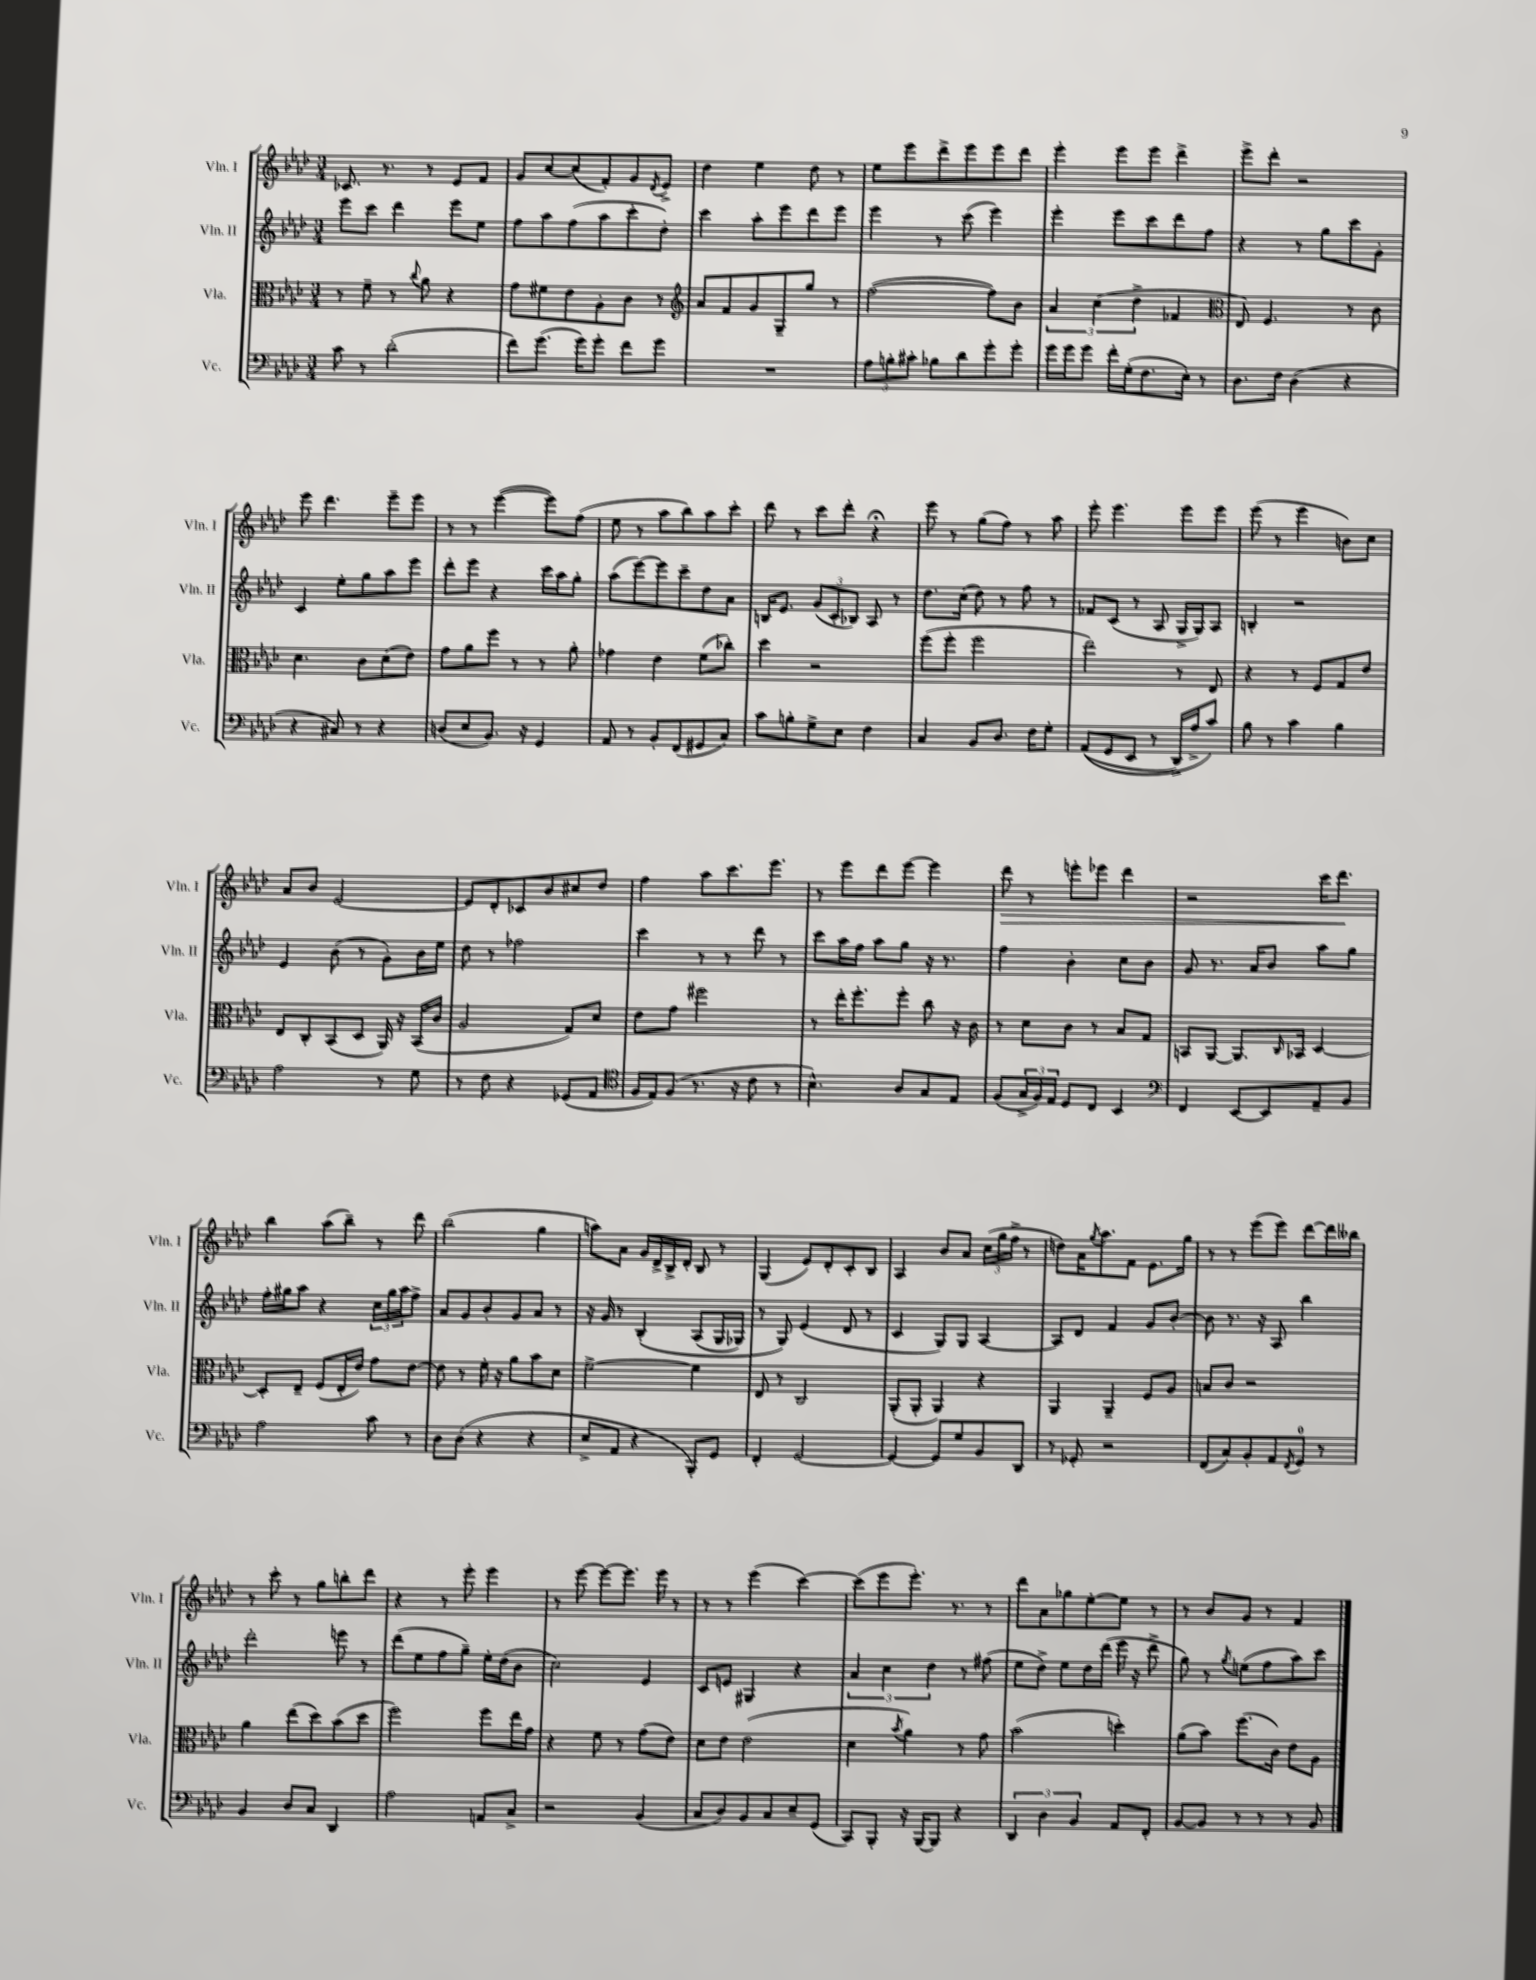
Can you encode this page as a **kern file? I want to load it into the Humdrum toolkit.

**kern	**kern	**kern	**kern	**dynam
*part4	*part3	*part2	*part1	*part1
*staff4	*staff3	*staff2	*staff1	*staff1
*I"Vc.	*I"Vla.	*I"Vln. II	*I"Vln. I	*
*I'Vc.	*I'Vla.	*I'Vln. II	*I'Vln. I	*
*clefF4	*clefC3	*clefG2	*clefG2	*
*k[b-e-a-d-]	*k[b-e-a-d-]	*k[b-e-a-d-]	*k[b-e-a-d-]	*
*M3/4	*M3/4	*M3/4	*M3/4	*
=16	=16	=16	=16	=16
8c\	8r	8eee-\L	8.c-X/	.
8r	8f~\	8ccc\J	.	.
.	.	.	8.r	.
(2d-'\	8r	4ddd-\	.	.
.	8qqcc/	.	.	.
.	8a-\	.	8r	.
.	4r	8eee-\L	8e-/L	.
.	.	8ee-\J	8f/J	.
=17	=17	=17	=17	=17
8f\L)	8g\L	8ff\L	8g/L	.
(8.g\J	8f#X\	8aa-\	[8cc/	.
.	8e-\	(8ff\	(8cc/]	.
16g\KL)	.	.	.	.
8g'\J	8A-'\	8aa-\	8f'/)	.
8f\L	8c\J	8ccc'\	8g/	.
.	.	.	8qd-/	.
8g\J	8r	8dd-'\J)	8e-^/J	.
=18	=18	=18	=18	=18
*	*clefG2	*	*	*
2.r	8a-/L	4ccc\	4dd-\	.
.	8f/	.	.	.
.	8g/	8aa-'\L	4ee-\	.
.	8G~/	8eee-\	.	.
.	8gg/J	8ddd-\	8dd-\	.
.	8r	8eee-\J	8r	.
=19	=19	=19	=19	=19
12A-\L	([2ff\	4eee-\	8ee-\L	.
12Bn'\	.	.	.	.
.	.	.	8eee-\	.
12c#X'\J	.	.	.	.
8B-X\L	.	8r	8ddd-^\	.
8d-\	.	(8ccc\	8eee-\	.
8g'\	8ff\L])	4eee-\)	8eee-\	.
8g'\J	8b-\J	.	8ddd-\J	.
=20	=20	=20	=20	=20
16g\LL	6a-/	4eee-'\	4eee-'\	.
16g\J	.	.	.	.
8g\J	.	.	.	.
.	(6cc\	.	.	.
16f'\LL	.	8eee-\L	8eee-\L	.
(16G'\J	.	.	.	.
.	6dd-^\	.	.	.
8.F\	.	8ccc\	8eee-\J	.
.	4f-X/	8ddd-\	4ddd-^\	.
16E-'\Jk)	.	.	.	.
8r	.	8ff\J	.	.
=21	=21	=21	=21	=21
*	*clefC3	*	*	*
8.D-\L	8E-/)	4r	8eee-^\L	.
.	4.F/	.	8ddd-'\J	.
16F\Jk	.	.	.	.
(4D-\	.	8r	2r	.
.	.	8gg\L	.	.
4r	8r	8ccc\	.	.
.	8c\	8g'\J	.	.
!!LO:LB:g=z
=22	=22	=22	=22	=22
4r	4.d-\	4c/	8eee-\	.
.	.	.	4.ddd-\	.
8C#X/)	.	8ee-'\L	.	.
8r	8c\L	8gg\	.	.
4r	(8d-\	8aa-\	8eee-~\L	.
.	8e-\J)	8eee-\J	8eee-\J	.
=23	=23	=23	=23	=23
(8Dn/L	8g\L	8ddd-'\L	8r	.
8E-/	8a-\	8eee-\J	8r	.
8.BB-/J)	8ff\J	4r	([4eee-\	.
.	8r	.	.	.
16r	.	.	.	.
4GG/	8r	16ccc\LL	8eee-\L])	.
.	.	16aa-\J	.	.
.	8a-'\	8gg'\J	(8ff\J	.
=24	=24	=24	=24	=24
8AA-/	4g-X\	(8aa-\L	8ee-\	.
8r	.	[8eee-\)	8r	.
8BB-'/L	4e-\	8eee-\]	8aa-\L	.
(8FF/	.	8ccc~\	8bb-\)	.
8GG#X/	(8f\L	8dd-\	8aa-\	.
8C/J)	8cc-X'\J)	8a-\J	8ccc'\J	.
=25	=25	=25	=25	=25
8c\L	4dd-\	16Bn/KL	8ddd-\	.
.	.	8.e-/J	.	.
8Bn'\	.	.	8r	.
8G^\	2r	(12g/L	8ccc\L	.
.	.	12c'/	.	.
8E-\J	.	.	8ddd-'\J	.
.	.	12B-X/J)	.	.
4F\	.	8A-/	4r;<	.
.	.	8r	.	.
=26	=26	=26	=26	=26
4C/	(8ff\L	8.dd-\L	8eee-\	.
.	8ff'\J	.	8r	.
.	.	(16cc\Jk	.	.
8BB-/L	2ff\	8dd-\)	(8gg\L	.
8.D-/J	.	8r	8ff\J)	.
.	.	8ff\	8r	.
16F\KL	.	.	.	.
8G'\J	.	8r	8aa-\	.
=27	=27	=27	=27	=27
((8AA-/L	2ee-\)	8f-X/L	8eee-'\	.
8GG/	.	(8c/J	4.eee-\	.
8EE-/J	.	8r	.	.
8r	.	8A-/	.	.
16DD-^/LL)	8r	16G^/LL	8eee-\L	.
16A-^/J	.	16G/J)	.	.
8c/J)	8E-/	8A-/J	8eee-\J	.
=28	=28	=28	=28	=28
8B-\	4r	4Bn'/	(8eee-\	.
8r	.	.	8r	.
4c\	8r	2r	4eee-\	.
.	8F/L	.	.	.
4B-\	8G/	.	8bn\L)	.
.	8e-/J	.	8cc\J	.
!!LO:LB:g=z
=29	=29	=29	=29	=29
2A-\	8E-/L	4e-/	8a-/L	.
.	8C'/	.	8b-/J	.
.	(8BB-/	(8b-\	[2e-/	.
.	8D-/J	8r	.	.
8r	16AA-/)	8g'\L)	.	.
.	16r	.	.	.
8G\	(16BB-/LL	16b-\L	.	.
.	16c/JJ	16ee-\JJ	.	.
=30	=30	=30	=30	=30
8r	2A-/	8dd-\	8e-/L]	.
8F\	.	8r	8d-'/	.
4r	.	2ff-X\	8c-X/	.
.	.	.	8b-/	.
(8GG-X/L	8G/L)	.	8cc#X/	.
8AA-/J	8d-/J	.	8dd-/J	.
=31	=31	=31	=31	=31
*clefC4	*	*	*	*
16F/LL	8e-\L	4ccc\	4ff\	.
16E-/J)	.	.	.	.
(8F/J	8g\J	.	.	.
8.r	2ff#X\	8r	8aa-\L	.
.	.	8r	8.ccc\	.
16r	.	.	.	.
8c\	.	8ddd-\	.	.
.	.	.	8.eee-\J	.
8r	.	8r	.	.
=32	=32	=32	=32	=32
4.B-^^\)	8r	8ccc\L	8r	.
.	16ee-'\KL	16aa-\L	8eee-\L	.
.	8.ff'\	16ff\JJ	.	.
.	.	8aa-\L	8ddd-\	.
8A-/L	8ff'\J	8gg\J	[8eee-\J	.
8G/	8cc\	16r	4eee-\]	.
.	.	8.r	.	.
8E-/J	16r	.	.	.
.	16c\	.	.	.
=33	=33	=33	=33	=33
!	!	!	!	!LO:HP:b
(8F/L	8r	4ff\	8ddd-\	>
24G^/L	8d-\L	.	8r	.
24F/)	.	.	.	.
24E-/JJ	.	.	.	.
8D-/L	8c\J	4b-'\	8eeen'\L	.
8C/J	8r	.	8eee-X\J	.
4BB-/	8B-/L	8cc\L	4ddd-\	.
.	8G/J	8b-\J	.	.
=34	=34	=34	=34	=34
*clefF4	*	*	*	*
4FF/	8BBn/L	8g/	2r	.
.	[8AA-/J	8.r	.	.
[8EE-/L	8.AA-/L]	.	.	.
.	.	16a-/KL	.	.
8EE-/]	.	8b-/J	.	.
.	16qqC/	.	.	.
.	16BB-X/Jk	.	.	.
8AA-~/	[4D-/	8aa-\L	16ccc\KL	.
.	.	.	8.ddd-\J	.
8BB-/J	.	8gg\J	.	.
.	.	.	.	]
!!LO:LB:g=z
=35	=35	=35	=35	=35
2A-\	8D-'/L]	16ff'\LL	4bb-\	.
.	.	16gg#X\J	.	.
.	8E-~/J	8aa-\J	.	.
.	(8F/L	4r	(8aa-\L	.
.	16E-'/L	.	8bb-~\J)	.
.	16e-/JJ)	.	.	.
8c\	8g\L	24cc\LL	8r	.
.	.	24gg#\	.	.
.	.	24aa-\J	.	.
8r	[8e-\J	8ff^\J	8ddd-\	.
=36	=36	=36	=36	=36
8D-\L	8e-\]	8a-/L	(2bb-\	.
(8D-\J	8r	8g/	.	.
4r	16f'\	8b-'/	.	.
.	16r	.	.	.
.	8a-\L	8g/	.	.
4r	8b-\	8a-/J	4gg\	.
.	8d-\J	8r	.	.
=37	=37	=37	=37	=37
8E-^/L	[2f^\	16r	8aan\L)	.
.	.	16g/	.	.
8AA-/J	.	8r	8a-\J	.
4r	.	(4B-'/	16g/LL	.
.	.	.	16d-^/	.
.	.	.	16B-^/	.
.	.	.	16d-'/JJ	.
8BBB-'/L)	4f\]	(8A-/L	8B-/	.
8GG/J	.	16G/L	8r	.
.	.	16G-X/JJ)	.	.
=38	=38	=38	=38	=38
4FF'/	8E-/	8r	(4G/	.
.	8r	8G/)	.	.
[2GG/	2C/	(4e-/	8e-/L)	.
.	.	.	8d-'/	.
.	.	8d-/	8c'/	.
.	.	8r	8B-/J	.
=39	=39	=39	=39	=39
4GG/_	(8AA-'/L	4c/	4A-/	.
.	8AA-'/J	.	.	.
8GG/L]	4AA-/)	8G/L)	8b-/L	.
8G/	.	8G/J	8a-/J	.
8BB-/	4r	[4A-/	(24cc\LL	.
.	.	.	24gg\	.
.	.	.	24ff^\JJ	.
8DD-/J	.	.	8r	.
=40	=40	=40	=40	=40
8r	4AA-/	8A-/L]	8ddn\L)	.
8GG-X'/	.	8d-/J	16a-\K	.
.	.	.	8qgg/	.
.	.	.	8.aa-\	.
2r	4AA-~/	4f/	.	.
.	.	.	8f\J	.
.	8F/L	8g/L	8.e-\L	.
.	8A-/J	[8b-'/J	.	.
.	.	.	16gg\Jk	.
=41	=41	=41	=41	=41
(8FF/L	8Bn/L	8b-\]	8r	.
8C/)	8c/J	8.r	8r	.
8BB-'/	2r	.	(8eee-\L	.
.	.	16r	.	.
8AA-/	.	8A-/	8eee-\J)	.
8qFF/	.	.	.	.
8GG/J	.	4bb-\	[8ddd-\L	.
8r	.	.	16ddd-\L]	.
.	.	.	16bb--X\JJ	.
!!LO:LB:g=z
=42	=42	=42	=42	=42
4BB-/	4a-\	2ddd-'\	8r	.
.	.	.	8ccc'\	.
8D-/L	(8ee-\L	.	8r	.
8C/J	8dd-\)	.	8gg\L	.
4DD-/	(8b-\	8eeen\	8bbn'\	.
.	8dd-\J	8r	8ddd-\J	.
=43	=43	=43	=43	=43
2A-\	2ff\)	(8ddd-\L	4r	.
.	.	8ee-\	.	.
.	.	8ff\	8r	.
.	.	8gg~\J)	8eee-'\	.
8AAn/L	8ff\L	16ee-'\LL	4eee-\	.
.	.	(16dd-\J	.	.
8C^/J	16ee-\L	8b-\J	.	.
.	16g\JJ	.	.	.
=44	=44	=44	=44	=44
2r	4r	2cc\)	8r	.
.	.	.	[8eee-\	.
.	8f\	.	8eee-\L_	.
.	8r	.	8.eee-\J]	.
(4BB-/	(8g\L	4e-/	.	.
.	.	.	16eee-\	.
.	8e-\J)	.	8r	.
=45	=45	=45	=45	=45
8C/L	8d-\L	8c/L	8r	.
8D-/)	8e-\J	8en/J	8r	.
8BB-/	(2e-\	4G#X/	(4eee-\	.
8C/	.	.	.	.
8E-~/	.	4r	[4ccc\)	.
(8GG/J	.	.	.	.
=46	=46	=46	=46	=46
8CC/L)	4d-\	6a-/	(8ccc\L]	.
8BBB-'/J	.	.	8eee-\	.
.	.	6cc\	.	.
.	8qb-/	.	.	.
16r	4a-\)	.	8.eee-'\J)	.
[16BBB-/KL	.	.	.	.
.	.	6dd-\	.	.
8BBB-/J]	.	.	.	.
.	.	.	8.r	.
4r	8r	8r	.	.
.	8g\	(8ff#X\	8r	.
=47	=47	=47	=47	=47
6DD-/	(2b-\	8ee-\L	8ddd-\L	.
.	.	8dd-^\J)	8a-\	.
6D-\	.	.	.	.
.	.	8ee-\L	8gg-X\	.
6BB-/	.	.	.	.
.	.	16dd-\L	[8ee-'\	.
.	.	(16ddd-\JJ	.	.
8AA-/L	4ddn'\)	16eee-\	8ee-\J]	.
.	.	16r	.	.
8FF'/J	.	8ddd-^\	8r	.
=48	=48	=48	=48	=48
[8BB-/L	(8a-\L	8gg\)	8r	.
8BB-/J]	8b-\J)	8r	8b-/L	.
.	.	8qgg/	.	.
8r	(8.ff\L	(8een\L	8g/J	.
8r	.	8ff\	8r	.
.	16c\Jk)	.	.	.
8r	8e-\L	8aa-\)	4f/	.
8BB-/	8A-\J	8ccc\J	.	.
==	==	==	==	==
*-	*-	*-	*-	*-
